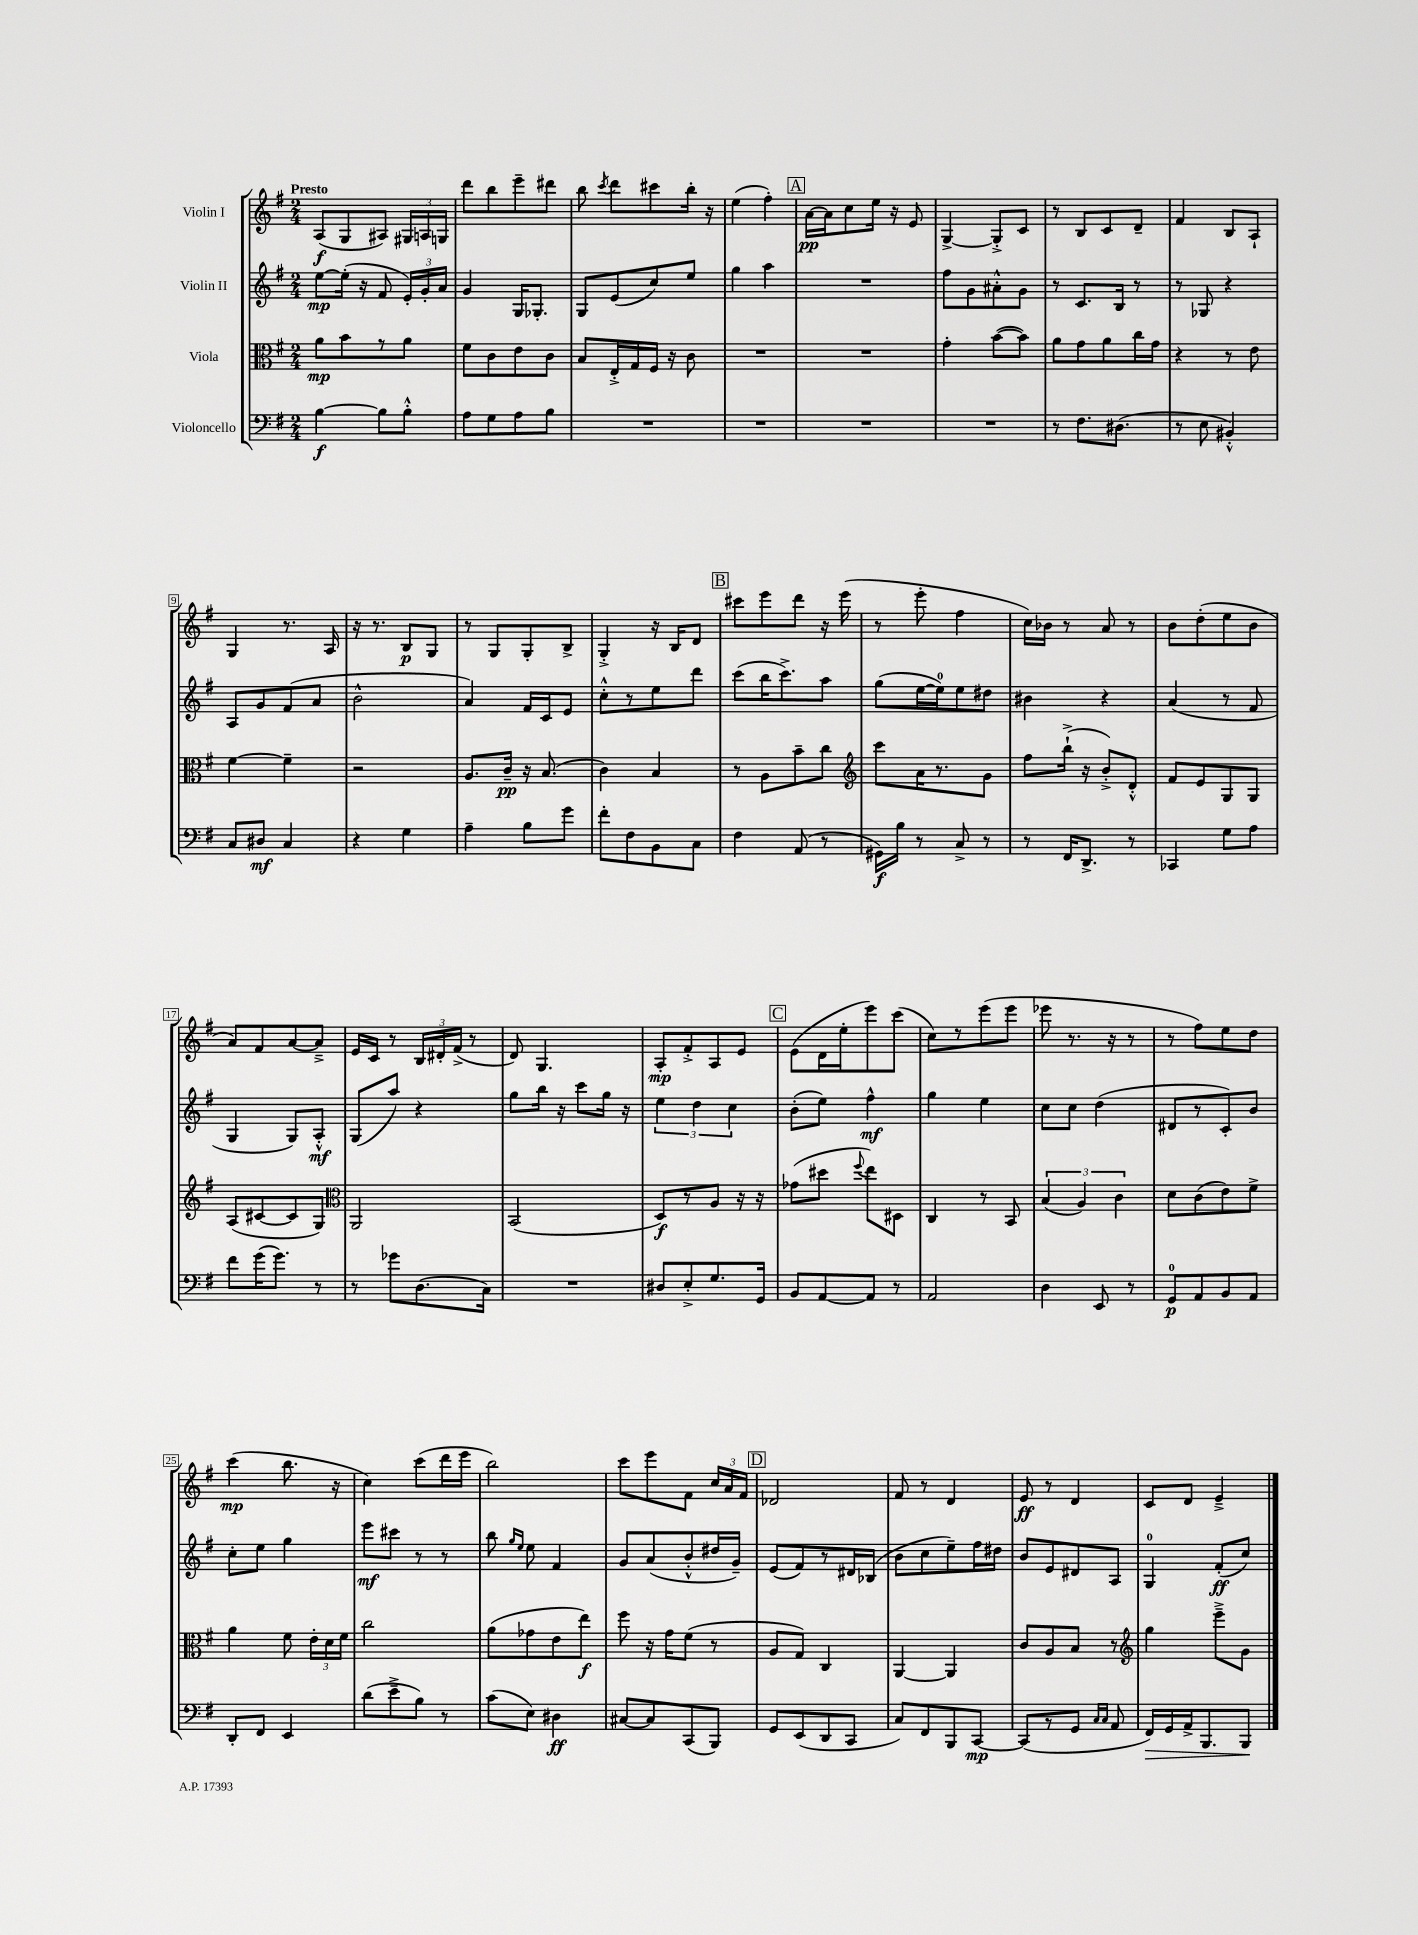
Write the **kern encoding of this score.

**kern	**dynam	**kern	**dynam	**kern	**dynam	**kern	**dynam
*part4	*part4	*part3	*part3	*part2	*part2	*part1	*part1
*staff4	*staff4	*staff3	*staff3	*staff2	*staff2	*staff1	*staff1
*I"Violoncello	*	*I"Viola	*	*I"Violin II	*	*I"Violin I	*
*clefF4	*	*clefC3	*	*clefG2	*	*clefG2	*
*k[f#]	*	*k[f#]	*	*k[f#]	*	*k[f#]	*
*M2/4	*	*M2/4	*	*M2/4	*	*M2/4	*
=1	=1	=1	=1	=1	=1	=1	=1
!	!	!	!	!	!	!LO:TX:a:B:t=Presto	!
[4B\	f	8a\L	mp	[8ee\L	mp	(8A/L	f
.	.	8b\	.	(16ee'\Jk]	.	8G/	.
.	.	.	.	16r	.	.	.
8B\L]	.	8r	.	8f#/	.	8A#X/J)	.
8B'^^\J	.	8a\J	.	24e'/LL)	.	24G#X/LL	.
.	.	.	.	24g'/	.	24An/	.
.	.	.	.	24a/JJ	.	24Gn/JJ	.
=2	=2	=2	=2	=2	=2	=2	=2
8A\L	.	8f#\L	.	4g/	.	8ddd\L	.
8G\	.	8c\	.	.	.	8bb\	.
8A\	.	8e\	.	16G/KL	.	8eee~\	.
.	.	.	.	8.G-X'/J	.	.	.
8B\J	.	8c\J	.	.	.	8ddd#X\J	.
=3	=3	=3	=3	=3	=3	=3	=3
2r	.	8B/L	.	8G/L	.	8bb\	.
.	.	.	.	.	.	8qccc/	.
.	.	16E'^/L	.	(8e/	.	8ddd\L	.
.	.	16G/	.	.	.	.	.
.	.	16F#/JJ	.	8cc/)	.	8ccc#X\	.
.	.	16r	.	.	.	.	.
.	.	8c\	.	8ee/J	.	16bb'\Jk	.
.	.	.	.	.	.	16r	.
=4	=4	=4	=4	=4	=4	=4	=4
2r	.	2r	.	4gg\	.	(4ee\	.
.	.	.	.	4aa\	.	4ff#'\)	.
!!LO:REH:place=s1:t=A
=5	=5	=5	=5	=5	=5	=5	=5
2r	.	2r	.	2r	.	[16a\LL	pp
.	.	.	.	.	.	16a\J]	.
.	.	.	.	.	.	8cc\	.
.	.	.	.	.	.	16ee\Jk	.
.	.	.	.	.	.	16r	.
.	.	.	.	.	.	8e/	.
=6	=6	=6	=6	=6	=6	=6	=6
2r	.	4g'\	.	8ff#\L	.	[4G^/	.
.	.	.	.	8g\	.	.	.
.	.	([8b\L	.	8a#X'^^\	.	8G'^/L]	.
.	.	8b\J])	.	8g\J	.	8c/J	.
=7	=7	=7	=7	=7	=7	=7	=7
8r	.	8a\L	.	8r	.	8r	.
8.F#\L	.	8g\	.	8.c/L	.	8B/L	.
.	.	8a\	.	.	.	8c/	.
(8.D#X\J	.	.	.	16B/Jk	.	.	.
.	.	16cc\L	.	8r	.	8d~/J	.
.	.	16g\JJ	.	.	.	.	.
=8	=8	=8	=8	=8	=8	=8	=8
8r	.	4r	.	8r	.	4f#/	.
8E\	.	.	.	8G-X/	.	.	.
4BB#X'^^/)	.	8r	.	4r	.	8B/L	.
.	.	8e\	.	.	.	8A`/J	.
!!LO:LB:g=z
=9	=9	=9	=9	=9	=9	=9	=9
8C/L	.	[4f#\	.	8A/L	.	4G/	.
8D#X/J	mf	.	.	8g/	.	.	.
4C/	.	4f#~\]	.	(8f#/	.	8.r	.
.	.	.	.	8a/J	.	.	.
.	.	.	.	.	.	16A/	.
=10	=10	=10	=10	=10	=10	=10	=10
4r	.	2r	.	2b^^\	.	16r	.
.	.	.	.	.	.	8.r	.
4G\	.	.	.	.	.	8B/L	p
.	.	.	.	.	.	8G/J	.
=11	=11	=11	=11	=11	=11	=11	=11
4A~\	.	8.A/L	.	4a/)	.	8r	.
.	.	.	.	.	.	8G/L	.
.	.	16c~/Jk	pp	.	.	.	.
8B\L	.	16r	.	16f#/LL	.	8G'/	.
.	.	(8.B/	.	16c/J	.	.	.
8g\J	.	.	.	8e/J	.	8B^/J	.
=12	=12	=12	=12	=12	=12	=12	=12
8f#'\L	.	4c\)	.	8cc'^^\L	.	4G'^/	.
8F#\	.	.	.	8r	.	.	.
8BB\	.	4B/	.	8ee\	.	16r	.
.	.	.	.	.	.	16B/KL	.
8C\J	.	.	.	8ddd\J	.	8d/J	.
!!LO:REH:place=s1:t=B
=13	=13	=13	=13	=13	=13	=13	=13
4F#\	.	8r	.	(8ccc\L	.	8ccc#X\L	.
.	.	8A\L	.	16bb\K	.	8eee\	.
.	.	.	.	8.ccc^\)	.	.	.
(8AA/	.	8b~\	.	.	.	8ddd\J	.
8r	.	8cc\J	.	8aa\J	.	16r	.
.	.	.	.	.	.	(16eee\	.
=14	=14	=14	=14	=14	=14	=14	=14
*	*	*clefG2	*	*	*	*	*
16GG#X\LL)	f	8ccc\L	.	(8gg\L	.	8r	.
16B\JJ	.	.	.	.	.	.	.
8r	.	16a\K	.	[16ee\L	.	8eee'\	.
.	.	8.r	.	16ee\J])	.	.	.
8C^/	.	.	.	8ee\	.	4ff#\	.
8r	.	8g\J	.	8dd#X\J	.	.	.
=15	=15	=15	=15	=15	=15	=15	=15
8r	.	8ff#\L	.	4b#X\	.	16cc\LL)	.
.	.	.	.	.	.	16b-X\JJ	.
16FF#/KL	.	(16bb`^\Jk	.	.	.	8r	.
8.DD^/J	.	16r	.	.	.	.	.
.	.	8b'^/L)	.	4r	.	8a/	.
8r	.	8d'^^/J	.	.	.	8r	.
=16	=16	=16	=16	=16	=16	=16	=16
4CC-X/	.	8f#/L	.	(4a/	.	8b\L	.
.	.	8e/	.	.	.	(8dd'\	.
8G\L	.	8G/	.	8r	.	8ee\	.
8A\J	.	8G/J	.	8f#/	.	8b\J	.
!!LO:LB:g=z
=17	=17	=17	=17	=17	=17	=17	=17
8f#\L	.	(8A/L	.	4G/	.	8a/L)	.
(16g\K	.	[8c#X/	.	.	.	8f#/	.
8.g\J)	.	.	.	.	.	.	.
.	.	8c#/]	.	8G/L)	.	[8a/	.
8r	.	8G/J)	.	8A'^^/J	mf	8a~^/J]	.
=18	=18	=18	=18	=18	=18	=18	=18
*	*	*clefC3	*	*	*	*	*
8r	.	2AA/	.	(8G/L	.	16e/LL	.
.	.	.	.	.	.	16c/JJ	.
8g-X\L	.	.	.	8aa/J)	.	8r	.
(8.D\	.	.	.	4r	.	24B/LL	.
.	.	.	.	.	.	24d#X'/	.
.	.	.	.	.	.	(24f#^/JJ	.
.	.	.	.	.	.	8r	.
16C\Jk)	.	.	.	.	.	.	.
=19	=19	=19	=19	=19	=19	=19	=19
2r	.	(2BB/	.	8gg\L	.	8d/)	.
.	.	.	.	16bb\Jk	.	4.G/	.
.	.	.	.	16r	.	.	.
.	.	.	.	8ccc\L	.	.	.
.	.	.	.	16gg\Jk	.	.	.
.	.	.	.	16r	.	.	.
=20	=20	=20	=20	=20	=20	=20	=20
8D#X/L	.	8D/L)	f	6ee\	.	8A'/L	mp
8E'^/	.	8r	.	.	.	8f#'^/	.
.	.	.	.	6dd\	.	.	.
8.G/	.	8A/J	.	.	.	8A/	.
.	.	.	.	6cc\	.	.	.
.	.	16r	.	.	.	8e/J	.
16GG/Jk	.	16r	.	.	.	.	.
!!LO:REH:place=s1:t=C
=21	=21	=21	=21	=21	=21	=21	=21
8BB/L	.	(8g-X\L	.	(8b'\L	.	(8e\L	.
[8AA/	.	8dd#X\J	.	8ee\J)	.	16d\L	.
.	.	.	.	.	.	16ee'\J	.
.	.	8qqff#/	.	.	.	.	.
8AA/J]	.	8ee\L)	.	4ff#^^\	mf	8eee\)	.
8r	.	8D#X\J	.	.	.	(8ccc\J	.
=22	=22	=22	=22	=22	=22	=22	=22
2AA/	.	4C/	.	4gg\	.	8cc\L)	.
.	.	.	.	.	.	8r	.
.	.	8r	.	4ee\	.	(8eee\	.
.	.	8BB/	.	.	.	8eee\J	.
=23	=23	=23	=23	=23	=23	=23	=23
4D\	.	(6B/	.	8cc\L	.	8eee-X\	.
.	.	.	.	8cc\J	.	8.r	.
.	.	6A/)	.	.	.	.	.
8EE/	.	.	.	(4dd\	.	.	.
.	.	.	.	.	.	16r	.
.	.	6c\	.	.	.	.	.
8r	.	.	.	.	.	8r	.
=24	=24	=24	=24	=24	=24	=24	=24
8GG/L	p	8d\L	.	8d#X/L	.	8r	.
8AA/	.	(8c\	.	8r	.	8ff#\L)	.
8BB/	.	8e\)	.	8c'/)	.	8ee\	.
8AA/J	.	8f#^\J	.	8b/J	.	8dd\J	.
!!LO:LB:g=z
=25	=25	=25	=25	=25	=25	=25	=25
8DD'/L	.	4a\	.	8cc'\L	.	(4ccc\	mp
8FF#/J	.	.	.	8ee\J	.	.	.
4EE/	.	8f#\	.	4gg\	.	8.bb\	.
.	.	24e'\LL	.	.	.	.	.
.	.	24d\	.	.	.	.	.
.	.	.	.	.	.	16r	.
.	.	24f#\JJ	.	.	.	.	.
=26	=26	=26	=26	=26	=26	=26	=26
(8d\L	.	2cc\	.	8eee\L	mf	4cc\)	.
8e~^\	.	.	.	8ccc#X\J	.	.	.
8B\J)	.	.	.	8r	.	(8ccc\L	.
8r	.	.	.	8r	.	16ddd\L	.
.	.	.	.	.	.	16eee\JJ	.
=27	=27	=27	=27	=27	=27	=27	=27
(8c\L	.	(8a\L	.	8bb\	.	2bb\)	.
.	.	.	.	16qqgg/LL	.	.	.
.	.	.	.	16qqee/JJ	.	.	.
8E\J)	.	8g-X\	.	8ee\	.	.	.
4D#X\	ff	8e\	.	4f#/	.	.	.
.	.	8ee\J)	f	.	.	.	.
=28	=28	=28	=28	=28	=28	=28	=28
[8C#X/L	.	8ff#\	.	8g/L	.	8ccc\L	.
8C#/]	.	16r	.	(8a/	.	8eee\	.
.	.	16g\KL	.	.	.	.	.
(8CC/	.	(8f#\J	.	8b'^^/	.	8f#\J	.
8BBB/J)	.	8r	.	16dd#X/L	.	24cc/LL	.
.	.	.	.	.	.	24a/	.
.	.	.	.	16g~/JJ)	.	.	.
.	.	.	.	.	.	24f#/JJ	.
!!LO:REH:place=s1:t=D
=29	=29	=29	=29	=29	=29	=29	=29
8GG/L	.	8A/L	.	(8e/L	.	2d-X/	.
(8EE/	.	8G/J)	.	8f#/)	.	.	.
8DD/	.	4C/	.	8r	.	.	.
8CC/J	.	.	.	16d#X/L	.	.	.
.	.	.	.	(16B-X/JJ	.	.	.
=30	=30	=30	=30	=30	=30	=30	=30
8C/L)	.	[4AA/	.	8b\L	.	8f#/	.
8FF#/	.	.	.	8cc\	.	8r	.
8BBB/	.	4AA/]	.	8ee~\)	.	4d/	.
[8CC/J	mp	.	.	16ff#\L	.	.	.
.	.	.	.	16dd#X\JJ	.	.	.
=31	=31	=31	=31	=31	=31	=31	=31
(8CC/L]	.	8c/L	.	8b/L	.	8e/	ff
8r	.	8A/	.	8e/	.	8r	.
8GG/J	.	8B/J	.	8d#X/	.	4d/	.
16qqC/LL	.	.	.	.	.	.	.
16qqC/JJ	.	.	.	.	.	.	.
8AA/	.	8r	.	8A/J	.	.	.
=32	=32	=32	=32	=32	=32	=32	=32
*	*	*clefG2	*	*	*	*	*
!	!LO:HP:b	!	!	!	!	!	!
16FF#/LL)	>	4gg\	.	4G/	.	8c/L	.
16GG/	.	.	.	.	.	.	.
16AA^/J	.	.	.	.	.	8d/J	.
8.BBB/	.	.	.	.	.	.	.
.	.	8eee~^\L	.	(8f#'/L	ff	4e~^/	.
8BBB/J	.	8g\J	.	8cc/J)	.	.	.
.	]	.	.	.	.	.	.
==	==	==	==	==	==	==	==
*-	*-	*-	*-	*-	*-	*-	*-
